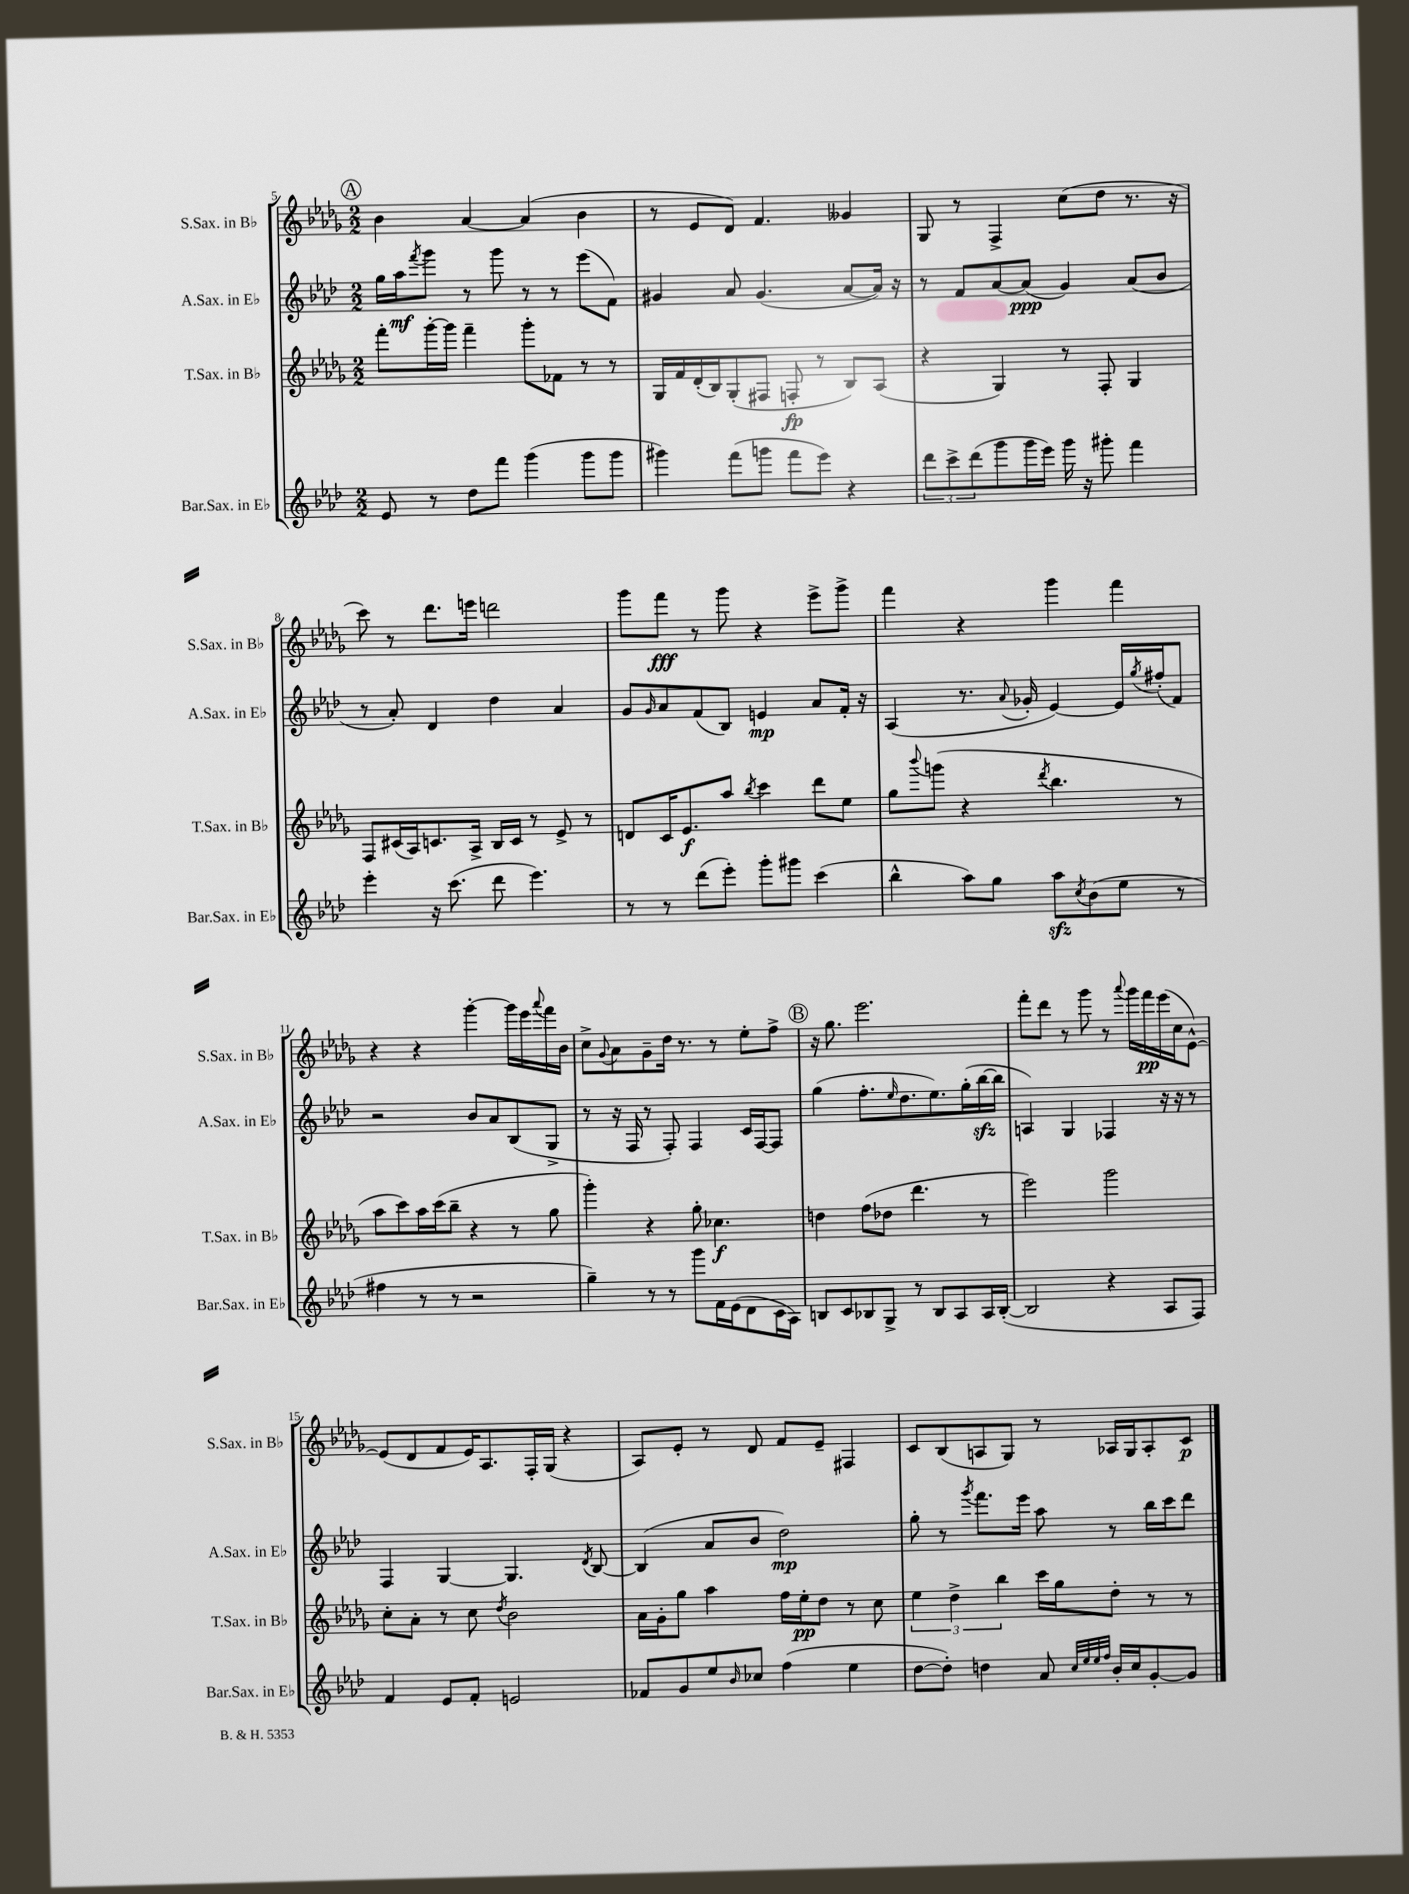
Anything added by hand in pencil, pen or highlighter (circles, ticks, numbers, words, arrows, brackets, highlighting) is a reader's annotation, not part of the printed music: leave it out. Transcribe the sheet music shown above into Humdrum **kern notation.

**kern	**kern	**dynam	**kern	**dynam	**kern	**dynam
*part4	*part3	*part3	*part2	*part2	*part1	*part1
*staff4	*staff3	*staff3	*staff2	*staff2	*staff1	*staff1
*I"Bar.Sax. in E♭	*I"T.Sax. in B♭	*	*I"A.Sax. in E♭	*	*I"S.Sax. in B♭	*
*I'Bar.Sax. in E♭	*I'T.Sax. in B♭	*	*I'A.Sax. in E♭	*	*I'S.Sax. in B♭	*
*clefG2	*clefG2	*	*clefG2	*	*clefG2	*
*k[b-e-a-d-]	*k[b-e-a-d-g-]	*	*k[b-e-a-d-]	*	*k[b-e-a-d-g-]	*
*M2/2	*M2/2	*	*M2/2	*	*M2/2	*
!!LO:REH:place=s1:t=A
=5	=5	=5	=5	=5	=5	=5
8e-/	8fff'\L	.	16gg\LL	.	4b-\	.
.	.	.	16aa-\J	mf	.	.
.	.	.	8qfff/	.	.	.
8r	[16ggg-'\L	.	8ggg\J	.	.	.
.	16ggg-\JJ]	.	.	.	.	.
8dd-\L	4fff~\	.	8r	.	[4a-/	.
8fff\J	.	.	8ggg\	.	.	.
(4ggg\	8ggg-'\L	.	8r	.	(4a-/]	.
.	8f-X\J	.	8r	.	.	.
8ggg\L	8r	.	(8eee-\L	.	4b-\	.
8ggg\J	8r	.	8f\J)	.	.	.
=6	=6	=6	=6	=6	=6	=6
4ggg#X\)	16G-/LL	.	4g#X/	.	8r	.
.	16f/	.	.	.	.	.
.	(16d-'/	.	.	.	8e-/L	.
.	16B-/J)	.	.	.	.	.
(8fff\L	(8G-'/	.	8a-/	.	8d-/J)	.
8gggn\J	8F#X/J	.	(4.g#/	.	4.f/	.
8fff\L	8Fn'/	fp	.	.	.	.
8eee-\J)	8r	.	.	.	.	.
4r	8B-/L)	.	[8a-/L	.	4g--X/	.
.	(8A-/J	.	16a-/Jk])	.	.	.
.	.	.	16r	.	.	.
=7	=7	=7	=7	=7	=7	=7
12ddd-\L	4r	.	8r	.	8G-/	.
12ccc^\	.	.	.	.	.	.
.	.	.	8f/L	.	8r	.
(12ddd-\	.	.	.	.	.	.
8ggg\	4G-/)	.	[8a-/	.	4F^/	.
16ggg\L	.	.	(8a-/J]	ppp	.	.
16eee-\JJ)	.	.	.	.	.	.
16ggg\	8r	.	4g/)	.	(8cc\L	.
16r	.	.	.	.	.	.
8ggg#X'\	8F'/	.	.	.	8dd-\J	.
4fff\	4G-/	.	(8a-/L	.	8.r	.
.	.	.	8b-/J	.	.	.
.	.	.	.	.	16r	.
!!LO:LB:g=z
=8	=8	=8	=8	=8	=8	=8
4eee-'\	8F/L	.	8r	.	8ccc\)	.
.	(16c#X/L	.	8a-'/)	.	8r	.
.	16A-/J)	.	.	.	.	.
16r	8.cn/	.	4d-/	.	8.ddd-\L	.
(8.ccc\	.	.	.	.	.	.
.	16A-^/Jk	.	.	.	16eeen\Jk	.
8ddd-\	16B-/LL	.	4dd-\	.	2dddn\	.
.	16c/JJ	.	.	.	.	.
4.eee-\)	8r	.	.	.	.	.
.	8e-^/	.	4a-/	.	.	.
.	8r	.	.	.	.	.
=9	=9	=9	=9	=9	=9	=9
8r	8dn/L	.	8g/L	.	8ggg-\L	.
.	.	.	16qqg/	.	.	.
8r	16c/K	.	8a-/	.	8fff\J	fff
.	8.e-/	f	.	.	.	.
(8ddd-\L	.	.	(8f/	.	8r	.
8eee-'\J)	8aa-/J	.	8B-/J)	.	8ggg-\	.
.	8qbb-/	.	.	.	.	.
8ggg'\L	4ccc\	.	4en/	mp	4r	.
8ggg#X\J	.	.	.	.	.	.
(4ccc\	8ddd-\L	.	8a-/L	.	8eee-^\L	.
.	8ee-\J	.	16f'/Jk	.	8ggg-^\J	.
.	.	.	16r	.	.	.
=10	=10	=10	=10	=10	=10	=10
4bb-^^\	8gg-\L	.	(4A-/	.	4fff\	.
.	8qqbbb-/	.	.	.	.	.
.	(8gggn\J	.	.	.	.	.
8aa-\L)	4r	.	8.r	.	4r	.
8gg\J	.	.	.	.	.	.
.	.	.	8qqa-/	.	.	.
.	.	.	16g-X'/	.	.	.
.	8qddd-/	.	.	.	.	.
8aa-zz\L	4.bb-\	.	[4e-/)	.	4ggg-\	.
8qcc/	.	.	.	.	.	.
(8b-\	.	.	.	.	.	.
8ee-\J	.	.	16e-/LL]	.	4fff\	.
.	.	.	8qgg/	.	.	.
.	.	.	(16ff#X'/J	.	.	.
8r	8r	.	8f/J)	.	.	.
!!LO:LB:g=z
=11	=11	=11	=11	=11	=11	=11
4ff#X\	8aa-\L	.	2r	.	4r	.
.	8ccc\)	.	.	.	.	.
8r	16aa-\L	.	.	.	4r	.
.	(16ccc\J	.	.	.	.	.
8r	8bb-~\J	.	.	.	.	.
2r	4r	.	8b-/L	.	[4ggg-'\	.
.	.	.	8a-/	.	.	.
.	8r	.	(8B-/	.	16ggg-\LL]	.
.	.	.	.	.	16eee-\	.
.	.	.	.	.	8qqaaa-/	.
.	8gg-\	.	8G^/J	.	16fff\	.
.	.	.	.	.	16b-\JJ	.
=12	=12	=12	=12	=12	=12	=12
4gg~\)	4ggg-'\)	.	8r	.	8cc^\L	.
.	.	.	.	.	8qqg-/	.
.	.	.	16r	.	8a-\	.
.	.	.	16F/	.	.	.
8r	4r	.	8r	.	8g-~\	.
8r	.	.	8F'/)	.	16dd-\Jk	.
.	.	.	.	.	8.r	.
8ggg\L	8gg-'\	.	4F/	.	.	.
16f\L	4.cc-X\	f	.	.	8r	.
(16e-\J	.	.	.	.	.	.
8d-\	.	.	16c/LL	.	8ee-'\L	.
.	.	.	[16F/J	.	.	.
16c\L	.	.	8F/J]	.	8ff^\J	.
16A-\JJ)	.	.	.	.	.	.
!!LO:REH:place=s1:t=B
=13	=13	=13	=13	=13	=13	=13
8Bn/L	4ddn\	.	(4gg\	.	16r	.
.	.	.	.	.	8.gg-\	.
8c/	.	.	.	.	.	.
8B-X/	(8ff\L	.	8.ff'\L	.	2.eee-\	.
8G^/J	8dd-X\J	.	.	.	.	.
.	.	.	16qqee-/	.	.	.
.	.	.	8.dd-\	.	.	.
8r	4.ddd-\	.	.	.	.	.
8B-/L	.	.	8.ee-\)	.	.	.
8A-/	.	.	.	.	.	.
.	.	.	(16gg'\L	.	.	.
16A-/L	8r	.	[16bb-zz\	.	.	.
([16B-'/JJ	.	.	16bb-\JJ]	.	.	.
=14	=14	=14	=14	=14	=14	=14
2B-/]	2eee-\)	.	4An/)	.	8fff'\L	.
.	.	.	.	.	8ddd-\J	.
.	.	.	4G/	.	8r	.
.	.	.	.	.	8ggg-\	.
4r	2ggg-\	.	4F-X/	.	8r	.
.	.	.	.	.	8qqaaa-/	.
.	.	.	.	.	16ggg-\LL	.
.	.	.	.	.	16fff\	pp
8A-/L	.	.	16r	.	(16eee-\	.
.	.	.	16r	.	16cc\J	.
8F/J)	.	.	8r	.	[8e-^^\J)	.
!!LO:LB:g=z
=15	=15	=15	=15	=15	=15	=15
4f/	8cc'\L	.	4F/	.	(8e-/L]	.
.	8a-'\J	.	.	.	8d-/	.
8e-/L	8r	.	[4G/	.	8f/	.
8f'/J	8cc\	.	.	.	16e-/K)	.
.	.	.	.	.	8.A-/	.
.	8qdd-/	.	.	.	.	.
2en/	2b-\	.	4.G/]	.	.	.
.	.	.	.	.	16F'/L	.
.	.	.	.	.	(16G-/JJ	.
.	.	.	.	.	4r	.
.	.	.	8qd-/	.	.	.
.	.	.	[8B-/	.	.	.
=16	=16	=16	=16	=16	=16	=16
8f-X/L	16a-\LL	.	(4B-/]	.	8A-/L)	.
.	16g-'\J	.	.	.	.	.
8g/	8gg-\J	.	.	.	8e-'/J	.
8ee-/	4aa-\	.	8a-/L	.	8r	.
16qqb-/	.	.	.	.	.	.
8cc-X/J	.	.	8b-/J	.	8d-/	.
(4ff\	16ff\LL	.	2dd-\)	mp	8f/L	.
.	16ee-'\J	pp	.	.	.	.
.	8dd-\J	.	.	.	8e-~/J	.
4ee-\	8r	.	.	.	4F#X/	.
.	8cc\	.	.	.	.	.
=17	=17	=17	=17	=17	=17	=17
[8dd-\L	6ee-\	.	8gg'\	.	8c/L	.
8dd-'\J])	.	.	8r	.	(8B-/	.
.	6dd-^\	.	.	.	.	.
.	.	.	8qggg/	.	.	.
4ddn\	.	.	8.fff\L	.	8An/	.
.	6bb-\	.	.	.	.	.
.	.	.	.	.	8G-/J)	.
.	.	.	16eee-\Jk	.	.	.
8a-/	16ccc\LL	.	8aa-\	.	8r	.
.	16gg-\J	.	.	.	.	.
32qqcc/LLL	.	.	.	.	.	.
32qqee-/	.	.	.	.	.	.
32qqee-/	.	.	.	.	.	.
32qqff/JJJ	.	.	.	.	.	.
16b-'/LL	8dd-'\J	.	8r	.	16A-X/LL	.
16cc/J	.	.	.	.	16G-/J	.
[8g'/	8r	.	16bb-\LL	.	8A-'/	.
.	.	.	16ccc\J	.	.	.
8g/J]	8r	.	8ddd-\J	.	8c/J	p
==	==	==	==	==	==	==
*-	*-	*-	*-	*-	*-	*-
